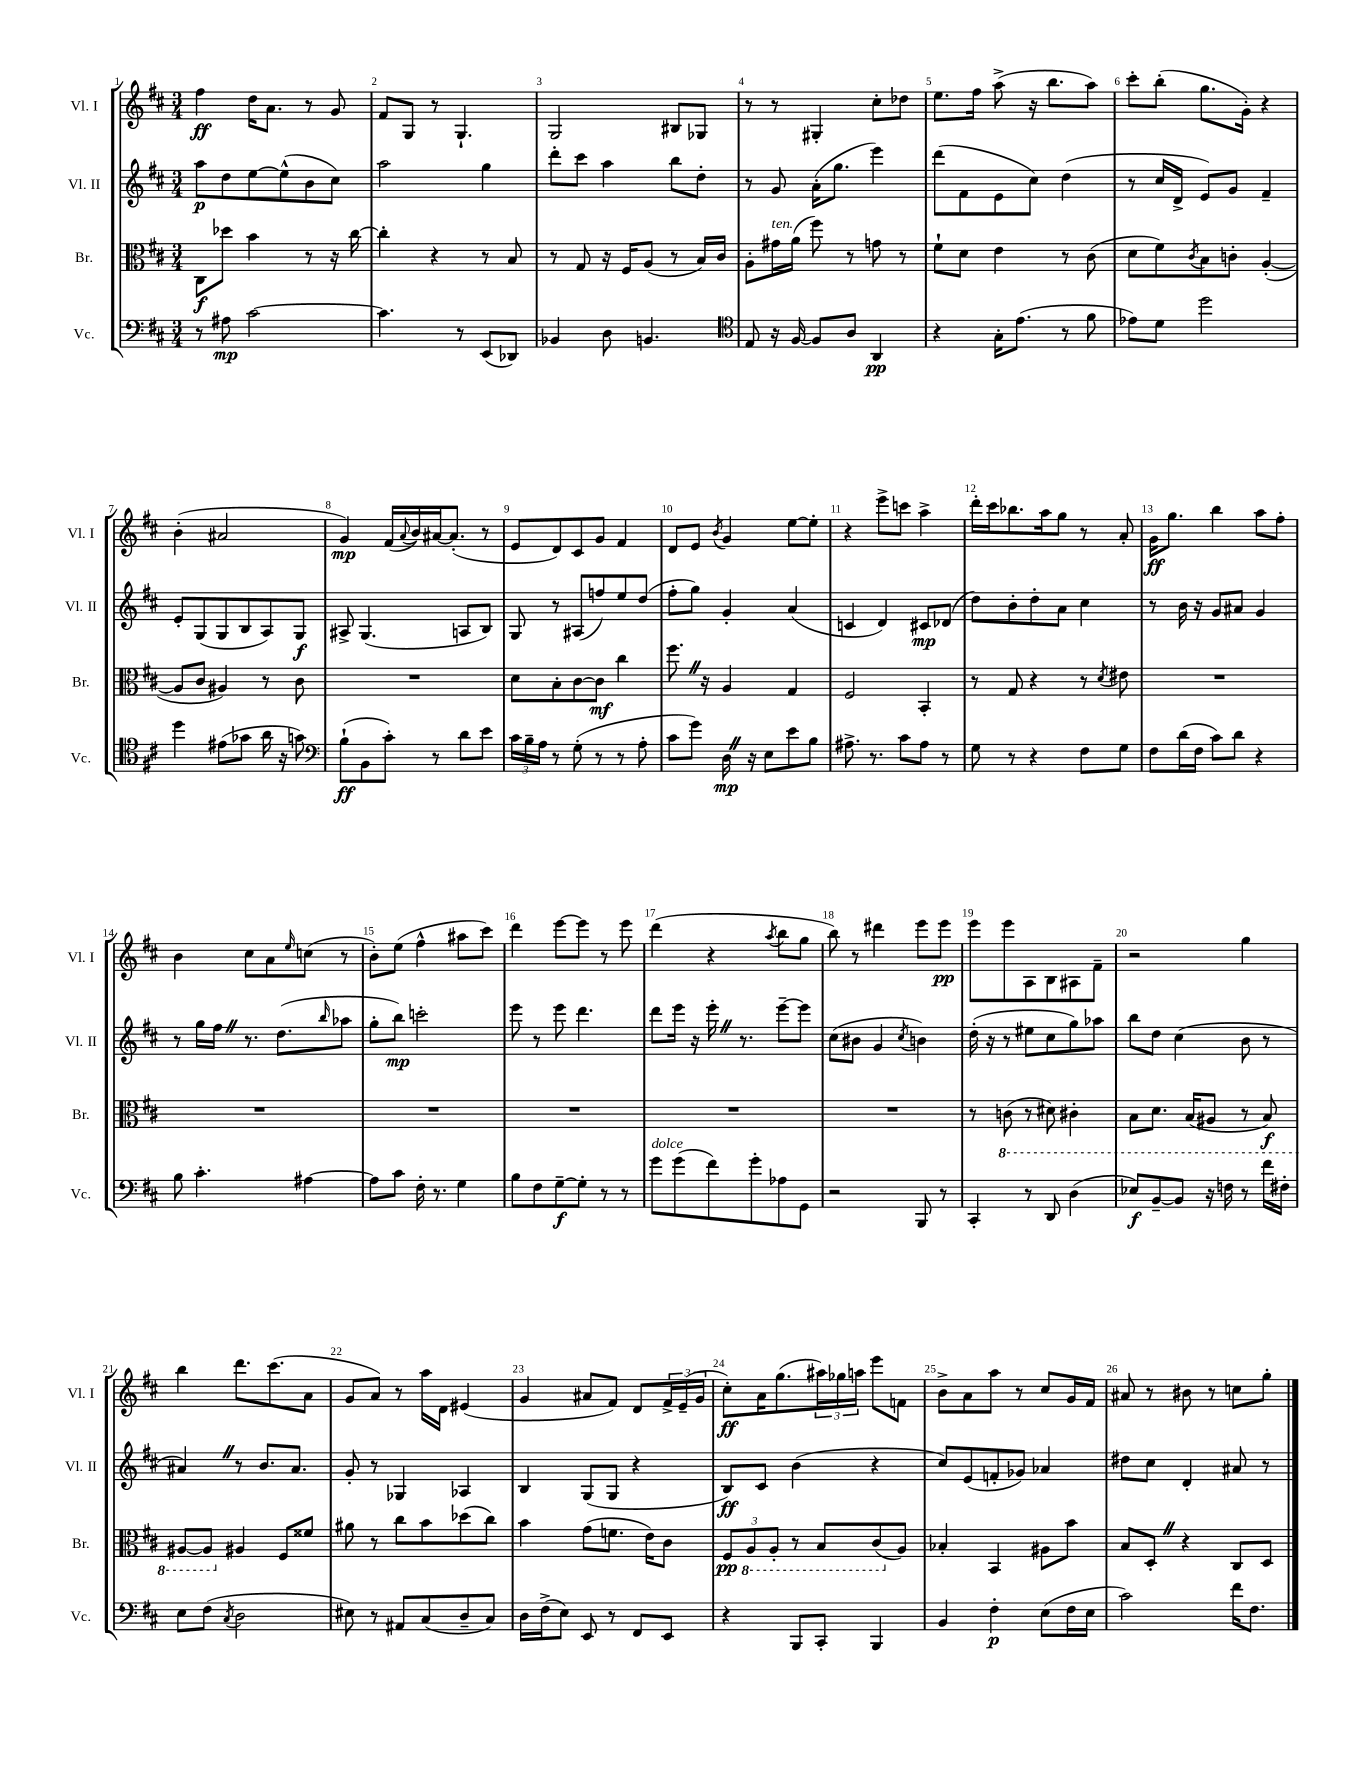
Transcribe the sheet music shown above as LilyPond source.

<<
\new StaffGroup <<
\new Staff = "s0" \with { instrumentName = "Vl. I" shortInstrumentName = "Vl. I" } {
    \clef treble \key d \major \numericTimeSignature \time 3/4
    fis''4\ff d''16 a'8. r8 g'8 |
    fis'8 g8 r8 g4.-! |
    g2 bis8 ges8 |
    r8 r8 gis4-. cis''8-. des''8 |
    e''8. fis''16 a''8->( r16 b''8. a''8) |
    cis'''8-. b''8-.( g''8. g'16-.) r4 |
    b'4-.( ais'2 |
    g'4\mp) fis'16( \appoggiatura { a'8 } b'16) ais'16~ ais'8.-.( r8 |
    e'8 d'8) cis'8 g'8 fis'4 |
    d'8 e'8 \acciaccatura { b'8 } g'4 e''8~ e''8-. |
    r4 e'''8-> c'''8 a''4-> |
    d'''16-. cis'''16 bes''8. a''16 g''8 r8 a'8-. |
    g'16\ff g''8. b''4 a''8 fis''8-. |
    b'4 cis''8 a'8 \grace { e''16 } c''8( r8 |
    b'8-.) e''8( fis''4-^ ais''8 cis'''8) |
    d'''4 e'''8~ e'''8 r8 e'''8 |
    d'''4( r4 \acciaccatura { a''8 } b''8 g''8 |
    b''8) r8 dis'''4 e'''8 e'''8\pp |
    e'''8 e'''8 a8 b8 ais8 fis'8-- |
    r2 g''4 |
    b''4 d'''8. cis'''8.( a'8 |
    g'8 a'8) r8 a''16 d'16 eis'4( |
    g'4 ais'8 fis'8) d'8 \tuplet 3/2 { fis'16-> e'16--( g'16 } |
    cis''8-.\ff) a'16 g''8.( \tuplet 3/2 { ais''16) ges''16 a''16 } e'''8 f'8 |
    b'8-> a'8 a''8 r8 cis''8 g'16 fis'16 |
    ais'8 r8 bis'8 r8 c''8 g''8-. \bar "|." |
}
\new Staff = "s1" \with { instrumentName = "Vl. II" shortInstrumentName = "Vl. II" } {
    \clef treble \key d \major \numericTimeSignature \time 3/4
    a''8\p d''8 e''8~ e''8-^( b'8 cis''8) |
    a''2 g''4 |
    d'''8-. cis'''8 a''4 b''8 d''8-. |
    r8 g'8 a'16-.( g''8. e'''4) |
    d'''8( fis'8 e'8 cis''8) d''4( |
    r8 cis''16 d'16-> e'8) g'8 fis'4-- |
    e'8-. g8( g8 b8 a8) g8\f |
    ais8-> g4.( a8 b8) |
    g8 r8 ais8( f''8) e''8 d''8( |
    fis''8-. g''8) g'4-. a'4( |
    c'4 d'4) cis'8\mp des'8( |
    d''8) b'8-. d''8-. a'8 cis''4 |
    r8 b'16 r16 g'8 ais'8 g'4 |
    r8 g''16 fis''16 \once \override BreathingSign.text = \markup { \musicglyph "scripts.caesura.straight" } \breathe r8. d''8.( \grace { b''16 } aes''8 |
    g''8-. b''8\mp) c'''2-. |
    e'''8 r8 e'''8 d'''4. |
    d'''8 e'''16 r16 e'''16-. \once \override BreathingSign.text = \markup { \musicglyph "scripts.caesura.straight" } \breathe r8. e'''8~-- e'''8 |
    cis''8( bis'8 g'4 \acciaccatura { cis''8 } b'4) |
    d''16-.( r16 r8 eis''8 cis''8 g''8) aes''8 |
    b''8 d''8 cis''4( b'8 r8 |
    ais'4) \once \override BreathingSign.text = \markup { \musicglyph "scripts.caesura.straight" } \breathe r8 b'8. ais'8. |
    g'8-. r8 ges4 aes4 |
    b4 g8( g8 r4 |
    b8\ff) cis'8 b'4( r4 |
    cis''8) e'8( f'8-. ges'8) aes'4 |
    dis''8 cis''8 d'4-. ais'8 r8 \bar "|." |
}
\new Staff = "s2" \with { instrumentName = "Br." shortInstrumentName = "Br." } {
    \clef alto \key d \major \numericTimeSignature \time 3/4
    cis8\f des''8 b'4 r8 r16 cis''16~ |
    cis''4-. r4 r8 b8 |
    r8 g8 r16 fis16 a8( r8 b16) cis'16 |
    a8-. gis'16^\markup { \italic "ten." } a'16( fis''8) r8 g'8 r8 |
    fis'8-! d'8 e'4 r8 cis'8( |
    d'8 fis'8) \acciaccatura { cis'8 } b8 c'8-. a4~-.( |
    a8 cis'8 ais4) r8 cis'8 |
    R2. |
    d'8 b8-. cis'8~ cis'8\mf cis''4 |
    fis''8. \once \override BreathingSign.text = \markup { \musicglyph "scripts.caesura.straight" } \breathe r16 a4 g4 |
    fis2 b,4-. |
    r8 g8 r4 r8 \acciaccatura { d'8 } eis'8 |
    R2. |
    R2. |
    R2. |
    R2. |
    R2. |
    R2. |
    r8 \ottava #-1 c8( r8 dis8) cis4-. |
    b,8 d8. b,16( ais,8 r8 b,8\f) |
    ais,8~ ais,8 \ottava #0 ais4 fis8 fisis'8 |
    ais'8 r8 cis''8 b'8 des''8( cis''8) |
    b'4 g'8( f'8. e'16) cis'8 |
    \tuplet 3/2 { fis8\pp \ottava #-1 a,8 a,8-. } r8 b,8 cis8( \ottava #0 a8) |
    bes4-. b,4 ais8 b'8 |
    b8 d8-. \once \override BreathingSign.text = \markup { \musicglyph "scripts.caesura.straight" } \breathe r4 cis8 d8 \bar "|." |
}
\new Staff = "s3" \with { instrumentName = "Vc." shortInstrumentName = "Vc." } {
    \clef bass \key d \major \numericTimeSignature \time 3/4
    r8 ais8\mp cis'2~ |
    cis'4. r8 e,8( des,8) |
    bes,4 d8 b,4. |
    \clef tenor e8 r16 fis16~ fis8 a8 a,4\pp |
    r4 g16-. e'8.( r8 fis'8 |
    ees'8) d'8 d''2 |
    d''4 eis'8( ges'8 a'16 r16 g'8) |
    \clef bass b8-!\ff( b,8 cis'8-.) r8 d'8 e'8 |
    \tuplet 3/2 { cis'16 b16-- a16 } r8 g8-.( r8 r8 a8-. |
    cis'8 g'8) d16\mp \once \override BreathingSign.text = \markup { \musicglyph "scripts.caesura.straight" } \breathe r16 e8 e'8 b8 |
    ais8.-> r8. cis'8 ais8 r8 |
    g8 r8 r4 fis8 g8 |
    fis8 d'16( fis16 cis'8) d'8 r4 |
    b8 cis'4.-. ais4~ |
    ais8 cis'8 fis16-. r8. g4 |
    b8 fis8 g8~--\f g8-. r8 r8 |
    g'8^\markup { \italic "dolce" } g'8( fis'8) g'8-. aes8 g,8 |
    r2 b,,8 r8 |
    cis,4-. r8 d,8 d4( |
    ees8\f) b,8~-- b,8 r16 f16 r8 fis'16 fis16-. |
    e8 fis8( \acciaccatura { cis8 } d2 |
    eis8) r8 ais,8 cis8( d8-- cis8) |
    d16 fis16->( e8) e,8 r8 fis,8 e,8 |
    r4 b,,8 cis,8-. b,,4 |
    b,4 fis4-.\p e8( fis16 e16 |
    cis'2) fis'16 fis8. \bar "|." |
}
>>
>>
\layout { \context { \Score \override BarNumber.break-visibility = ##(#f #t #t) barNumberVisibility = #all-bar-numbers-visible } }
